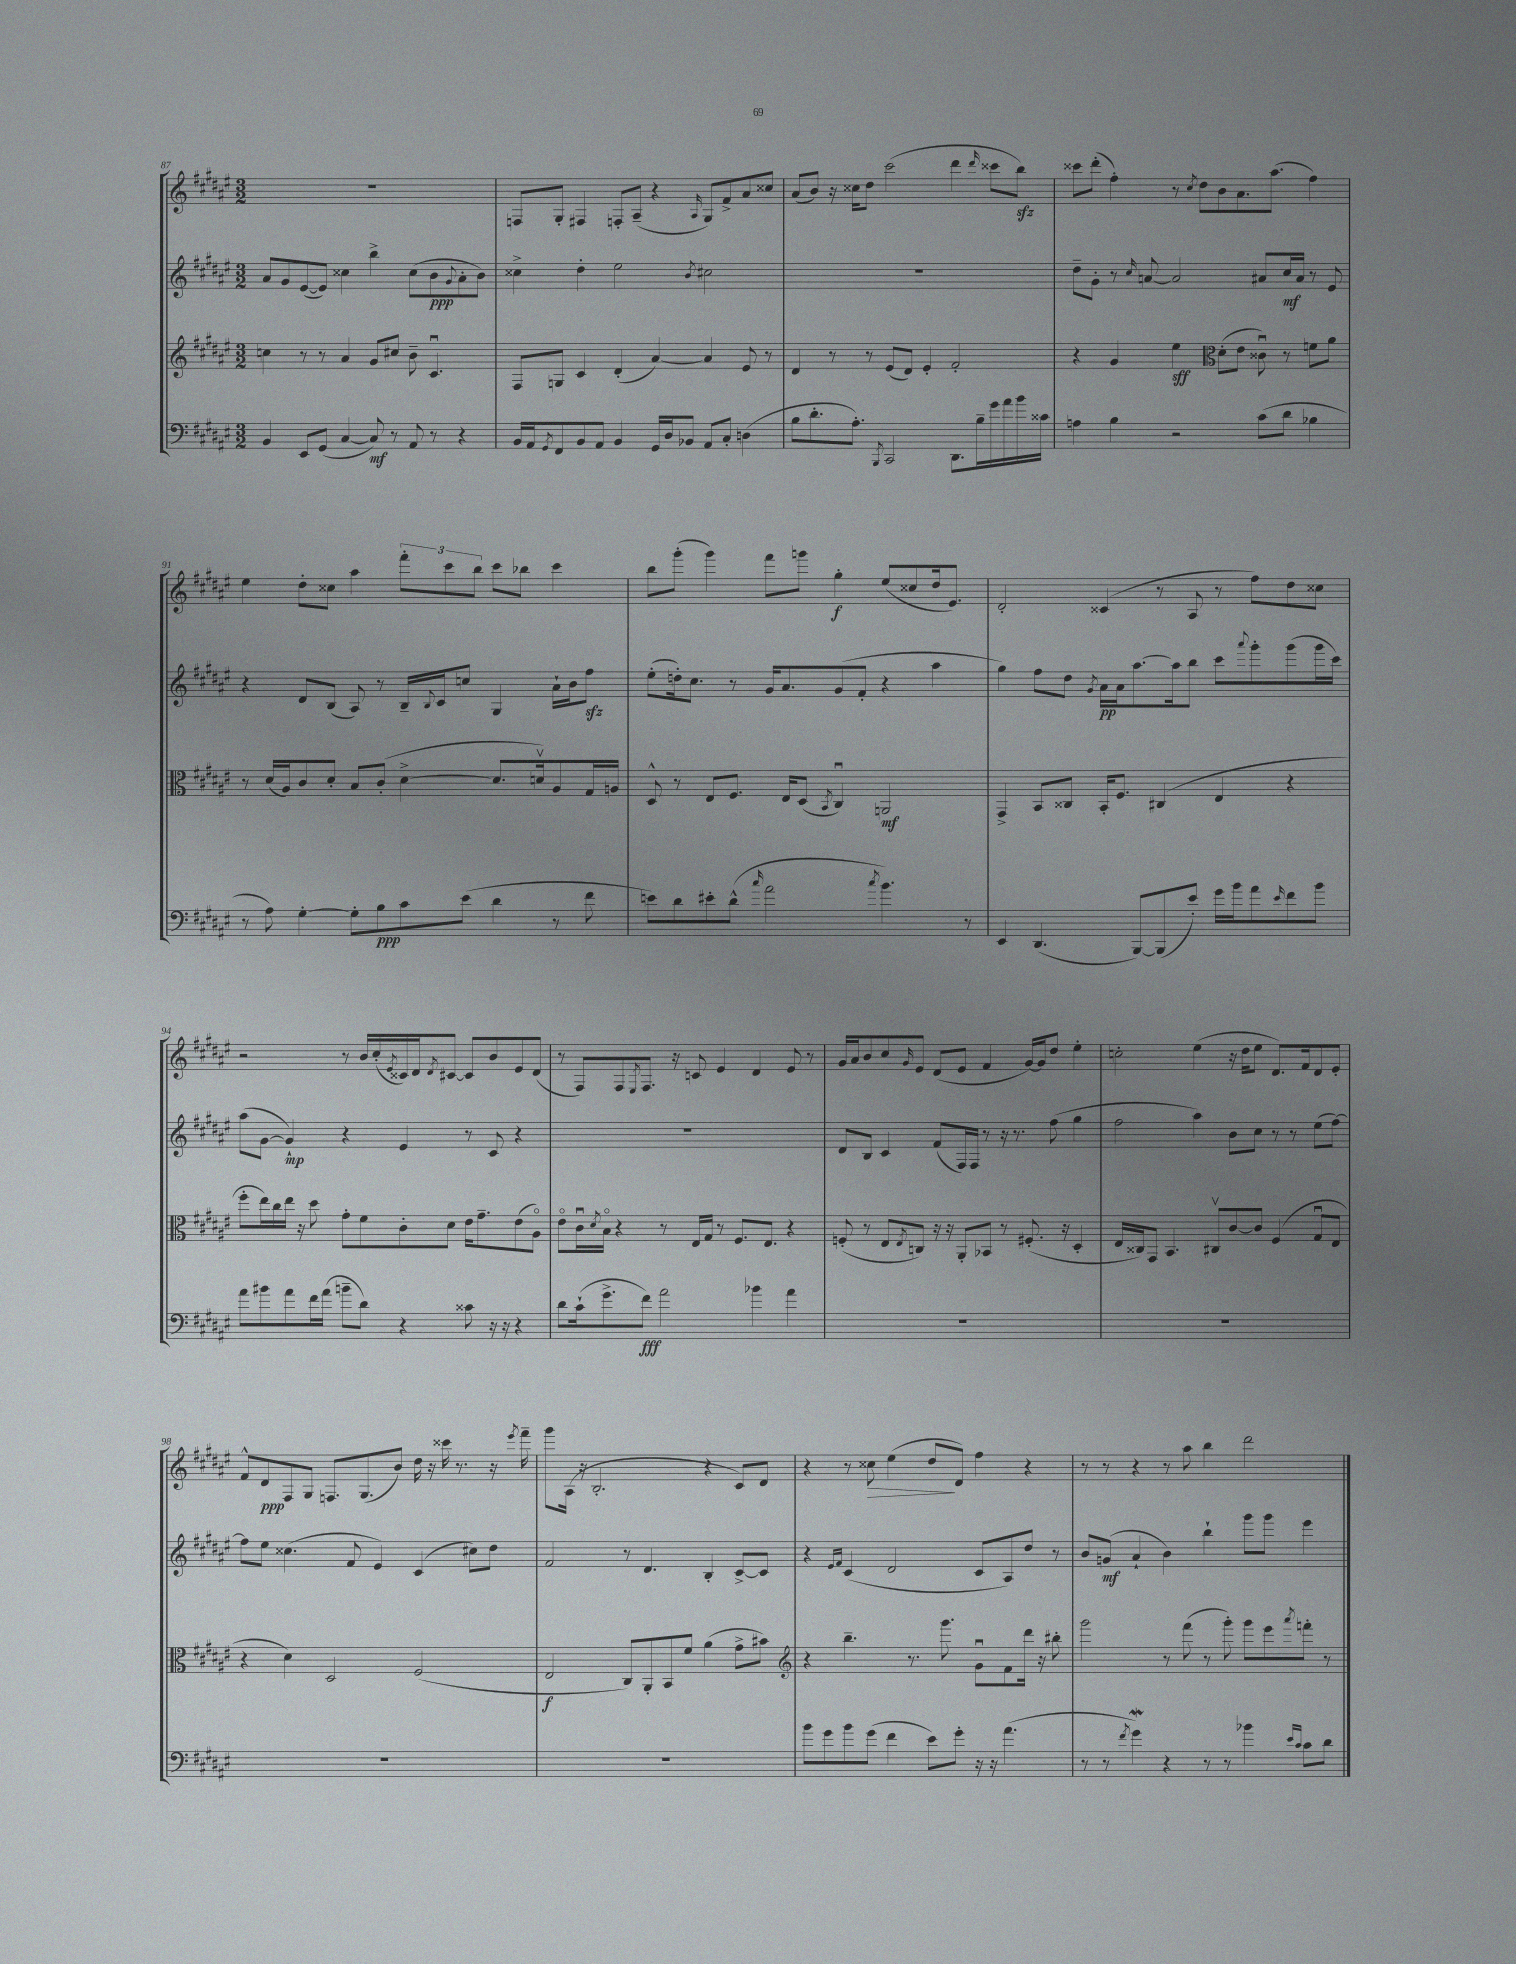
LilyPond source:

<<
\new StaffGroup <<
\new Staff = "s0" {
    \clef treble \key fis \major \numericTimeSignature \time 3/2
    R1. |
    f8 gis8-. fis4 f8-. ais8--( r4 \grace { ais16 } gis8) fis'8-> ais'8 cisis''8 |
    ais'8( b'8) r16 cisis''16 dis''8 cis'''2( dis'''4 \grace { dis'''16 } cisis'''8 b''8\sfz) |
    cisis'''8 dis'''8-.( fis''4-.) r8 \acciaccatura { cis''8 } dis''8 b'8 ais'8. ais''8.( fis''4) |
    eis''4 dis''8-. cisis''8 ais''4 \tuplet 3/2 { fis'''8-. cis'''8 b''8 } cis'''8 bes''8 cis'''4 |
    b''8 gis'''8-.( gis'''4) fis'''8 g'''8 gis''4-.\f eis''8( cisis''8 dis''16 eis'8.) |
    dis'2-. cisis'4( r8 ais8 r8 fis''8) dis''8 cisis''8 |
    r2 r8 b'16 cis''16-.( \acciaccatura { eis'8 } cisis'16) dis'16 \acciaccatura { dis'8 } cis'8~ cis'8 b'8 eis'8 dis'8( |
    r8 fis8) fis8 \acciaccatura { eis8 } fis8. r16 c'8 eis'4 dis'4 eis'8 r8 |
    gis'16 ais'16 b'8 cis''8 \grace { gis'16 } eis'8 dis'8( eis'8 fis'4 gis'16~) gis'16 dis''8 eis''4-. |
    c''2-. eis''4( r16 dis''16 eis''8 dis'8.) fis'16 dis'8 eis'8-. |
    fis'8-^ dis'8\ppp fis8 gis8 f8. gis8.( b'8) dis''16 r16 cisis'''16 r8. r16 \acciaccatura { eis'''8 } fis'''16-- |
    gis'''8 ais16( r16 b2.-. r4 cis'8) dis'8 |
    r4 r8 cisis''8\> eis''4( dis''8\! dis'8) fis''4 r4 |
    r8 r8 r4 r8 ais''8 b''4 dis'''2 \bar "|." |
}
\new Staff = "s1" {
    \clef treble \key fis \major \numericTimeSignature \time 3/2
    ais'8 gis'8 eis'8~( eis'8) cisis''4 b''4-> cisis''8( b'8\ppp \appoggiatura { gis'8 } ais'8-. b'8) |
    cisis''4-> dis''4-. eis''2 \acciaccatura { b'8 } cis''2 |
    R1. |
    dis''8-- gis'8-. r8 \grace { cis''16 } a'8~ a'2 ais'8 cis''16\mf ais'16 r8 eis'8 |
    r4 dis'8 b8( ais8) r8 b16-- \appoggiatura { b8 } cis'16 c''8 gis4 ais'16-! b'16 fis''8\sfz |
    eis''8-.( d''16-.) cis''8. r8 gis'16 ais'8. gis'8( fis'8-. r4 ais''4 |
    gis''4) fis''8 dis''8 \acciaccatura { gis'8 } ais'16\pp ais'16 ais''8.~ ais''16 b''8 cis'''8 \appoggiatura { ais'''8 } gis'''8-. gis'''8( gis'''16 cis'''16) |
    ais''8( gis'8~ gis'4-!\mp) r4 eis'4 r8 cis'8 r4 |
    R1. |
    dis'8 b8 cis'4 fis'8( fis16) fis16 r8 r16 r8. fis''8( gis''4 |
    fis''2 ais''4) b'8 cis''8 r8 r8 eis''8( fis''8~) |
    fis''8 eis''8 cisis''4.( fis'8 eis'4) cis'4( cis''8) dis''8 |
    fis'2 r8 dis'4. b4-. cis'8~-> cis'8 |
    r4 \grace { eis'16 fis'16 } cis'4( dis'2 cis'8 ais8) dis''8 r8 |
    b'8 g'8\mf( ais'4-! b'4) b''4-! gis'''8 gis'''8 eis'''4 \bar "|." |
}
\new Staff = "s2" {
    \clef treble \key fis \major \numericTimeSignature \time 3/2
    c''4 r8 r8 ais'4 gis'8 cis''8 b'8-- cis'4.\downbow |
    fis8 g8 cis'4 dis'4-.( ais'4~) ais'4 eis'8 r8 |
    dis'4 r8 r8 eis'8( dis'8) eis'4-. fis'2-. |
    r4 gis'4 eis''4\sff \clef alto dis'8-.( eis'8 cisis'8\downbow) r8 f'8 ais'8 |
    r8 dis'16( ais16) cis'8 dis'8-. b8 cis'8-.( dis'4~-> dis'8. d'16\upbow) ais8 gis16 a16 |
    dis8-^ r8 eis8 fis8. eis16 dis8( \acciaccatura { b,8 } cis4\downbow) a,2\mf |
    gis,4-> b,8 cisis8 b,16-. fis8. cis4( eis4 r4 |
    fis''8-. eis''16) cis''16 eis''16 r16 dis''8 gis'8-. fis'8 cis'8-. dis'8 eis'16 gis'8.-- eis'8( ais8\flageolet) |
    eis'8\flageolet cis'16\downbow \acciaccatura { dis'8 } b16\flageolet r4 r8 eis16 gis16 r8 fis8. eis8. r4 |
    f8-.( r8 eis8 \acciaccatura { eis8 } c8) r16 r16 ais,8-. bes,8 r8 fis8.-.( r16 dis4-. |
    eis16 cisis16) gis,8 b,4. cis8\upbow cis'8~ cis'8 fis4( gis8\downbow eis8 |
    r4 dis'4) dis2 fis2( |
    eis2\f cis8) ais,8-. b,8 fis'8 ais'4( gis'8-> bis'8) |
    \clef treble r4 b''4.-- r8. gis'''8. gis'8\downbow fis'8 dis'''16 r16 bis''8-. |
    gis'''2 r8 fis'''8( r8 gis'''8-.) gis'''8 eis'''8 \acciaccatura { ais'''8 } f'''8-. r8 \bar "|." |
}
\new Staff = "s3" {
    \clef bass \key fis \major \numericTimeSignature \time 3/2
    b,4 eis,8 gis,8( cis4~ cis8\mf) r8 ais,8 r8 r4 |
    b,16 ais,16 \acciaccatura { gis,8 } fis,8 b,8 ais,8 b,4 gis,16 dis16 bes,8 ais,8 cis8-. d4( |
    b8 dis'8.-. ais8.-.) \acciaccatura { b,,8 } cis,2 dis,8. b16-- gis'16 ais'16 b'16 cisis'16 |
    a4 b4 r2 cis'8( dis'8 bes4 |
    r8 ais8) gis4~-. gis8-. b8\ppp cis'8 eis'8( dis'4 r8 fis'8 |
    e'8) dis'8 eis'8-. dis'8-^( \grace { cis''16 } ais'2 \acciaccatura { cis''8 } b'4.) r8 |
    eis,4 dis,4.( b,,8~) b,,8( eis'8-.) gis'16 b'16 ais'8 \grace { eis'16 } fis'8 b'8 |
    ais'8 bis'8 ais'8 fis'16 ais'16( b'8-- dis'8) r4 cisis'8 r16 r16 r4 |
    dis'8 cis'16-!( gis'8.-> fis'8\fff) ais'2 bes'4 ais'4 |
    R1. |
    R1. |
    R1. |
    R1. |
    b'8 gis'8 b'8 gis'8( fis'4 eis'8) gis'8-. r16 r16 ais'4.( |
    r8 r8 \acciaccatura { fis'8 } gis'4\mordent) r4 r8 r8 bes'4 \grace { eis'16 cis'16 } cis'8 dis'8 \bar "|." |
}
>>
>>
\layout { \context { \Score currentBarNumber = #87 } }
